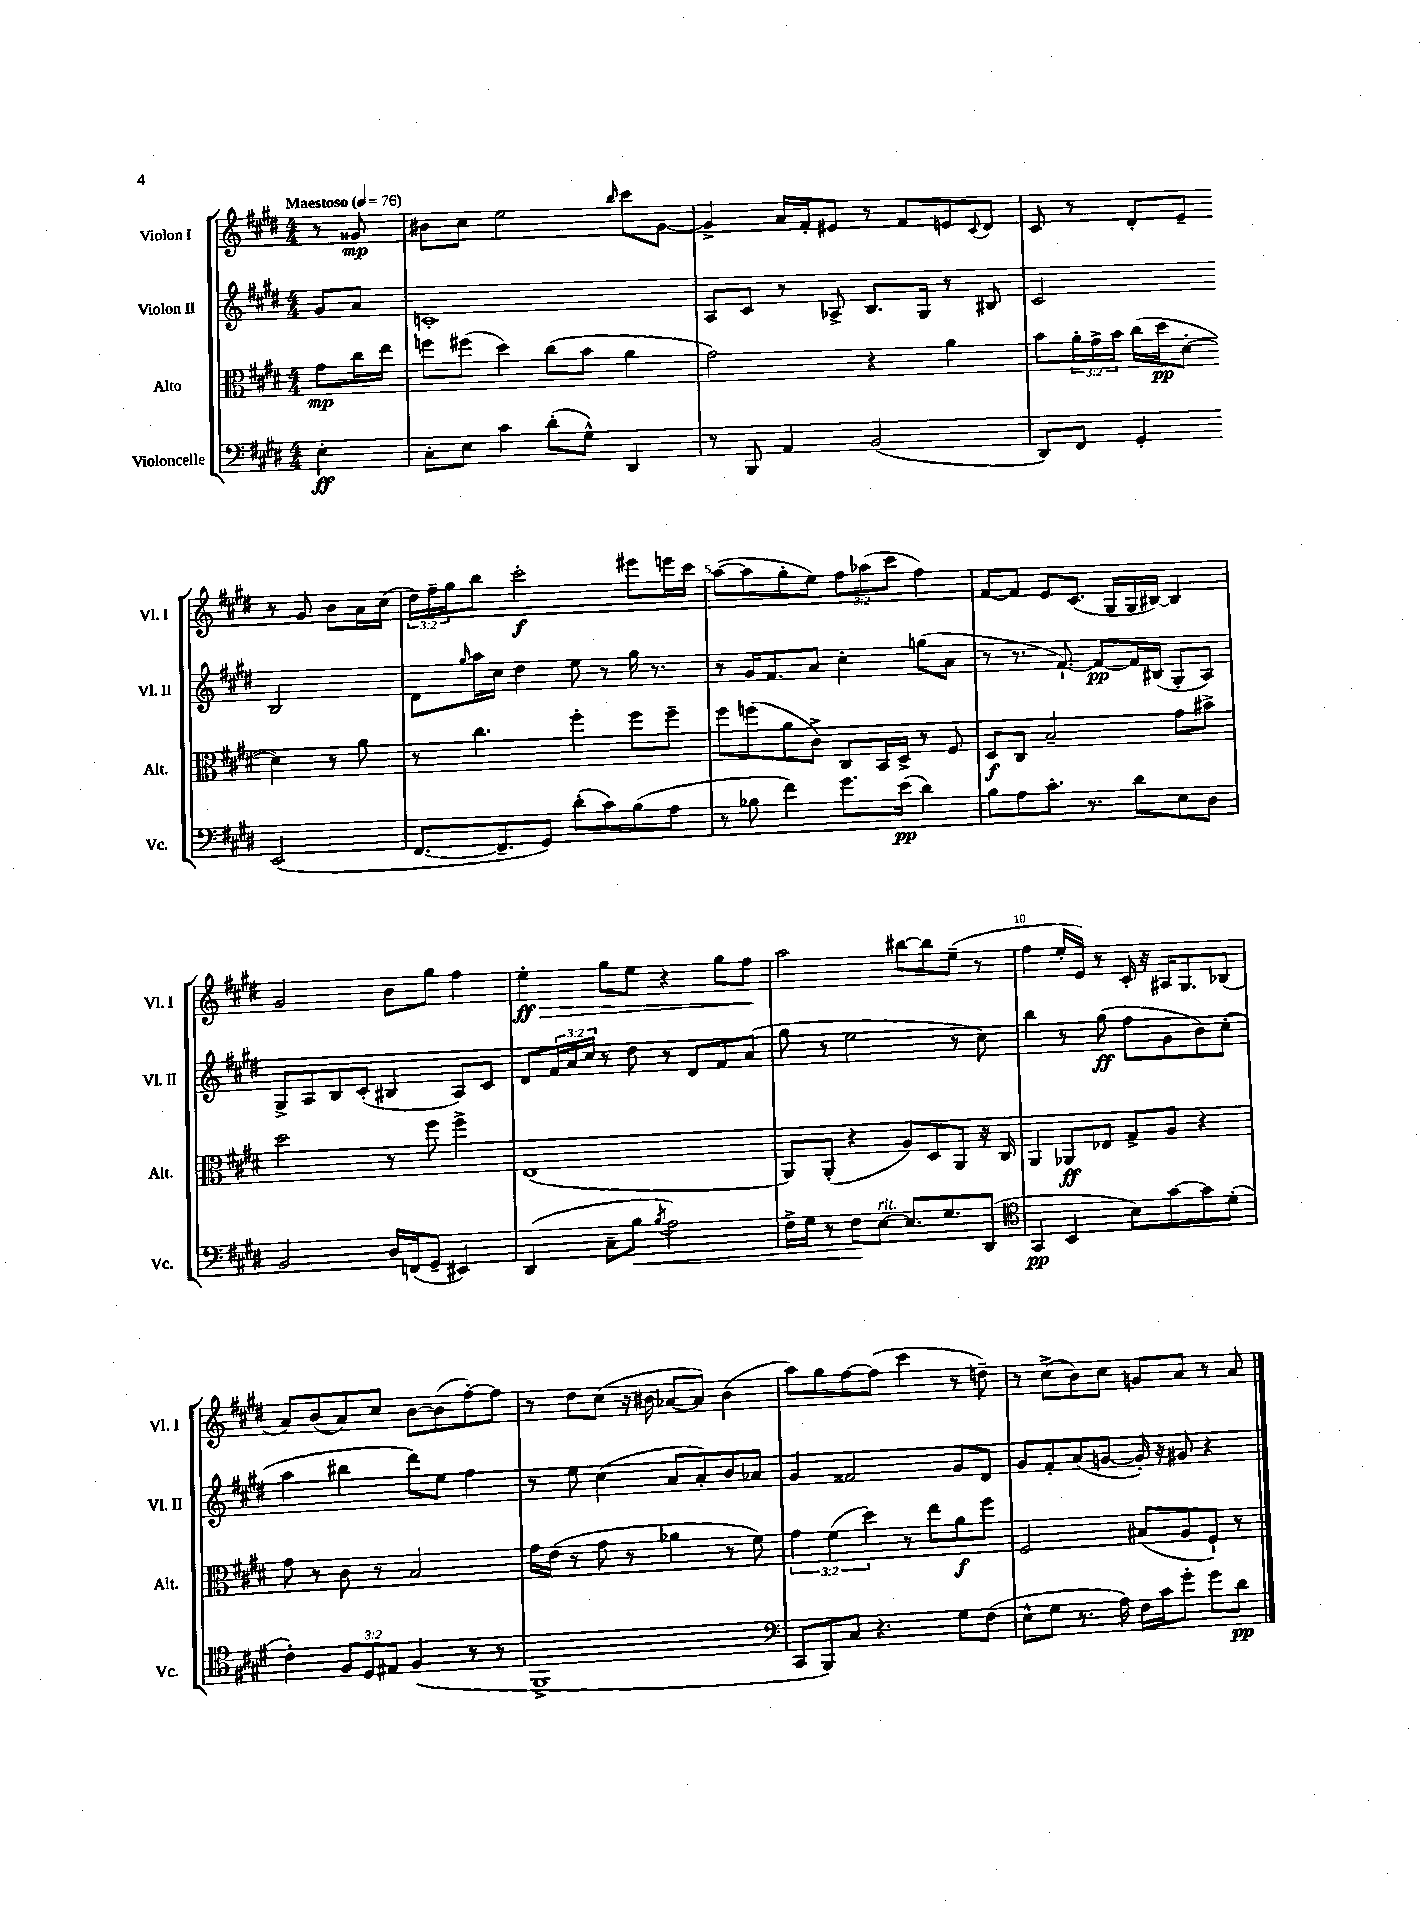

**kern	**dynam	**kern	**dynam	**kern	**dynam	**kern	**dynam
*part4	*part4	*part3	*part3	*part2	*part2	*part1	*part1
*staff4	*staff4	*staff3	*staff3	*staff2	*staff2	*staff1	*staff1
*I"Violoncelle	*	*I"Alto	*	*I"Violon II	*	*I"Violon I	*
*I'Vc.	*	*I'Alt.	*	*I'Vl. II	*	*I'Vl. I	*
*clefF4	*	*clefC3	*	*clefG2	*	*clefG2	*
*k[f#c#g#d#]	*	*k[f#c#g#d#]	*	*k[f#c#g#d#]	*	*k[f#c#g#d#]	*
*M4/4	*	*M4/4	*	*M4/4	*	*M4/4	*
*MM76	*	*MM76	*	*MM76	*	*MM76	*
=	=	=	=	=	=	=	=
!	!	!	!	!	!	!LO:TX:a:B:t=Maestoso	!
4E'\	ff	8g#\L	mp	8g#/L	.	8r	.
.	.	16cc#\L	.	8a/J	.	8g##X/	mp
.	.	16ee\JJ	.	.	.	.	.
=1	=1	=1	=1	=1	=1	=1	=1
8C#'\L	.	8ffn\L	.	1cn'	.	8b#X\L	.
8E\J	.	(8ff#X\J	.	.	.	8cc#\J	.
4c#\	.	4dd#\)	.	.	.	2ee\	.
(8d#'\L	.	(8cc#\L	.	.	.	.	.
8G#^^\J)	.	8b\J	.	.	.	.	.
.	.	.	.	.	.	16qqbb/	.
4DD#/	.	4a\	.	.	.	8ccc#\L	.
.	.	.	.	.	.	[8g#\J	.
=2	=2	=2	=2	=2	=2	=2	=2
8r	.	2g#\)	.	8A/L	.	4g#^/]	.
8BBB/	.	.	.	8c#/J	.	.	.
4AA/	.	.	.	8r	.	16a/LL	.
.	.	.	.	.	.	16f#'/J	.
.	.	.	.	8A-X^/	.	8e#X/J	.
(2BB/	.	4r	.	8.B/L	.	8r	.
.	.	.	.	.	.	8f#/L	.
.	.	.	.	16G#/Jk	.	.	.
.	.	4a\	.	8r	.	8en/	.
.	.	.	.	.	.	8qqc#/	.
.	.	.	.	8B#X/	.	8d#/J	.
=3	=3	=3	=3	=3	=3	=3	=3
8DD#/L)	.	8b\L	.	2c#/	.	8c#/	.
8FF#/J	.	24a'\L	.	.	.	8r	.
.	.	24g#^\	.	.	.	.	.
.	.	24b\JJ	.	.	.	.	.
4GG#'/	.	(16cc#\LL	.	.	.	8d#'/L	.
.	.	16dd#\J	pp	.	.	.	.
.	.	[8d#'\J	.	.	.	8e~/J	.
(2EE/	.	4d#\])	.	2B/	.	8r	.
.	.	.	.	.	.	8g#/	.
.	.	8r	.	.	.	8b\L	.
.	.	8a\	.	.	.	16a\L	.
.	.	.	.	.	.	(16cc#\JJ	.
!!LO:LB:g=z
=4	=4	=4	=4	=4	=4	=4	=4
[8.FF#/L	.	8r	.	8d#\L	.	24dd#\LL)	.
.	.	.	.	.	.	24ff#~\	.
.	.	.	.	.	.	24gg#\J	.
.	.	.	.	16qqgg#/	.	.	.
.	.	4.cc#\	.	16aa\L	.	8bb\J	.
8.FF#~/]	.	.	.	16cc#\JJ	.	.	.
.	.	.	.	4dd#\	.	2ccc#'\	f
8GG#/J)	.	.	.	.	.	.	.
(8d#'\L	.	4ff#'\	.	8ee\	.	.	.
8c#\)	.	.	.	8r	.	.	.
(8B\	.	8ff#\L	.	16gg#\	.	8eee#X\L	.
.	.	.	.	8.r	.	.	.
8A\J	.	8ff#~\J	.	.	.	16eeen\L	.
.	.	.	.	.	.	16ccc#\JJ	.
=5	=5	=5	=5	=5	=5	=5	=5
8r	.	8ff#\L	.	8r	.	([8aa\L	.
8B-X\	.	(8ffn\	.	16g#/KL	.	8aa\]	.
.	.	.	.	8.f#/	.	.	.
4f#\)	.	8a\	.	.	.	8gg#'\	.
.	.	8c#^\J)	.	8a/J	.	8ee\J)	.
8.g#\L	.	8C#/L	.	4cc#'\	.	12ff#\L	.
.	.	.	.	.	.	(12aa-X\	.
.	.	16BB/L	.	.	.	.	.
.	.	.	.	.	.	12ccc#\J	.
(16e\Jk	pp	16D#^/JJ	.	.	.	.	.
4d#\)	.	8r	.	(8ggn\L	.	4ff#\)	.
.	.	8F#/	.	8a\J	.	.	.
=6	=6	=6	=6	=6	=6	=6	=6
8B\L	.	8D#/L	f	8r	.	[8f#/L	.
8A\	.	8C#/J	.	8.r	.	8f#/J]	.
8.c#'\J	.	2B~/	.	.	.	8e/L	.
.	.	.	.	[8.f#`/)	.	.	.
.	.	.	.	.	.	(8.c#/J	.
8.r	.	.	.	.	.	.	.
.	.	.	.	8f#/L_	pp	.	.
.	.	.	.	.	.	16G#/LL	.
8d#\L	.	.	.	16f#/L]	.	16G#/	.
.	.	.	.	(16B#X/JJ	.	[16B#X/JJ)	.
8E\	.	8g#\L	.	8G#'/L	.	4B#/]	.
8D#\J	.	8b#X^\J	.	8A/J)	.	.	.
!!LO:LB:g=z
=7	=7	=7	=7	=7	=7	=7	=7
2BB/	.	2dd#\	.	8G#^/L	.	2g#/	.
.	.	.	.	8A/	.	.	.
.	.	.	.	8B/	.	.	.
.	.	.	.	(8c#'/J	.	.	.
16D#/LL	.	8r	.	4B#X/	.	8b\L	.
(16FFn/J	.	.	.	.	.	.	.
8GG#~/J	.	8ff#\	.	.	.	8gg#\J	.
4EE#X/)	.	4ff#^\	.	8A/L)	.	4ff#\	.
.	.	.	.	8c#/J	.	.	.
=8	=8	=8	=8	=8	=8	=8	=8
!	!	!	!	!	!	!	!LO:HP:b
(4DD#/	.	(1E	.	8d#/L	.	4ee'\	> ff
.	.	.	.	24f#/L	.	.	.
.	.	.	.	24a/	.	.	.
.	.	.	.	24cc#/JJ	.	.	.
8C#~\L	.	.	.	8r	.	8gg#\L	.
!	!LO:HP:b	!	!	!	!	!	!
8B\J	<	.	.	8dd#\	.	8ee\J	.
8qB/	.	.	.	.	.	.	.
2A\)	.	.	.	8r	.	4r	.
.	.	.	.	8d#/L	.	.	.
.	.	.	.	8f#/	.	8gg#\L	.
.	.	.	.	(8a/J	.	8ff#\J	.
.	.	.	.	.	.	.	]
=9	=9	=9	=9	=9	=9	=9	=9
16F#^\LL	.	8AA/L)	.	8gg#\	.	2aa\	.
16G#\JJ	.	.	.	.	.	.	.
8r	.	(8AA'/J	.	8r	.	.	.
8F#\L	.	4r	.	2ee\	.	.	.
!LO:TX:a:i:t=rit.	!	!	!	!	!	!	!
[8E\J	[	.	.	.	.	.	.
8.E/L]	.	8A/L)	.	.	.	[8bb#X\L	.
.	.	8D#/	.	.	.	8bb#\]	.
8.G#/	.	.	.	.	.	.	.
.	.	8AA/J	.	8r	.	(8ee~\J	.
(8DD#/J	.	16r	.	8cc#\)	.	8r	.
.	.	16C#/	.	.	.	.	.
=10	=10	=10	=10	=10	=10	=10	=10
*clefC4	*	*	*	*	*	*	*
4GG#/	pp	4AA/	.	4bb\	.	4ff#\	.
4BB/	.	8AA-X/L	ff	8r	.	16ee'/LL	.
.	.	.	.	.	.	16e/JJ)	.
.	.	8E-X/J	.	(8gg#\	ff	8r	.
8B\L)	.	8G#^/L	.	8ff#\L	.	16c#'/	.
.	.	.	.	.	.	16r	.
[8g#\	.	8A/J	.	8g#\	.	16A#X/KL	.
.	.	.	.	.	.	8.G#/	.
8g#\]	.	4r	.	8b\)	.	.	.
(8d#'\J	.	.	.	(8cc#'\J	.	(8B-X/J	.
!!LO:LB:g=z
=11	=11	=11	=11	=11	=11	=11	=11
4c#'\)	.	8g#\	.	4aa\	.	8a/L)	.
.	.	8r	.	.	.	(8b/	.
12F#/L	.	8c#\	.	4bb#X\	.	8a/)	.
12D#/	.	.	.	.	.	.	.
.	.	8r	.	.	.	8cc#/J	.
12E#X/J	.	.	.	.	.	.	.
(4F#/	.	2B/	.	8ddd#\L)	.	[8b\L	.
.	.	.	.	8ee\J	.	(8b\]	.
8r	.	.	.	4ff#\	.	[8ff#'\)	.
8r	.	.	.	.	.	8ff#\J]	.
=12	=12	=12	=12	=12	=12	=12	=12
1FF#^	.	16g#\LL	.	8r	.	8r	.
.	.	(16e\JJ	.	.	.	.	.
.	.	8r	.	8ee\	.	8dd#\L	.
.	.	8g#\	.	(4cc#\	.	(8cc#\J	.
.	.	8r	.	.	.	16r	.
.	.	.	.	.	.	16b#X\	.
.	.	4a-X\	.	8a/L	.	[8a-X/L	.
.	.	.	.	8a'/)	.	8a-/J])	.
.	.	8r	.	8b/	.	(4b#\	.
.	.	8f#\)	.	8a-X/J	.	.	.
=13	=13	=13	=13	=13	=13	=13	=13
*clefF4	*	*	*	*	*	*	*
8CC#/L	.	6g#\	.	4g#/	.	8aa\L)	.
8BBB/)	.	.	.	.	.	8gg#\	.
.	.	(6f#\	.	.	.	.	.
8C#/J	.	.	.	2f##X/	.	[8ff#\	.
.	.	6dd#\)	.	.	.	.	.
4.r	.	.	.	.	.	(8ff#\J]	.
.	.	8r	.	.	.	4ccc#\	.
.	.	8ee\L	.	.	.	.	.
8G#\L	.	8a\	f	8g#/L	.	8r	.
(8F#\J	.	8ff#\J	.	8d#/J	.	8ddn~\)	.
=14	=14	=14	=14	=14	=14	=14	=14
8E^^\L	.	2F#/	.	8g#/L	.	8r	.
8G#\J	.	.	.	8f#'/	.	(8cc#^\L	.
8.r	.	.	.	(8a/	.	8b\)	.
.	.	.	.	[8gn/J	.	8cc#\J	.
16A\)	.	.	.	.	.	.	.
16F#\LL	.	(8B#X/L	.	16g'/])	.	8gn/L	.
16c#\J	.	.	.	16r	.	.	.
8g#'\J	.	8A/	.	8g#X/	.	8a/J	.
8g#\L	.	8F#`/J)	.	4r	.	8r	.
8d#\J	pp	8r	.	.	.	8a/	.
==	==	==	==	==	==	==	==
*-	*-	*-	*-	*-	*-	*-	*-
